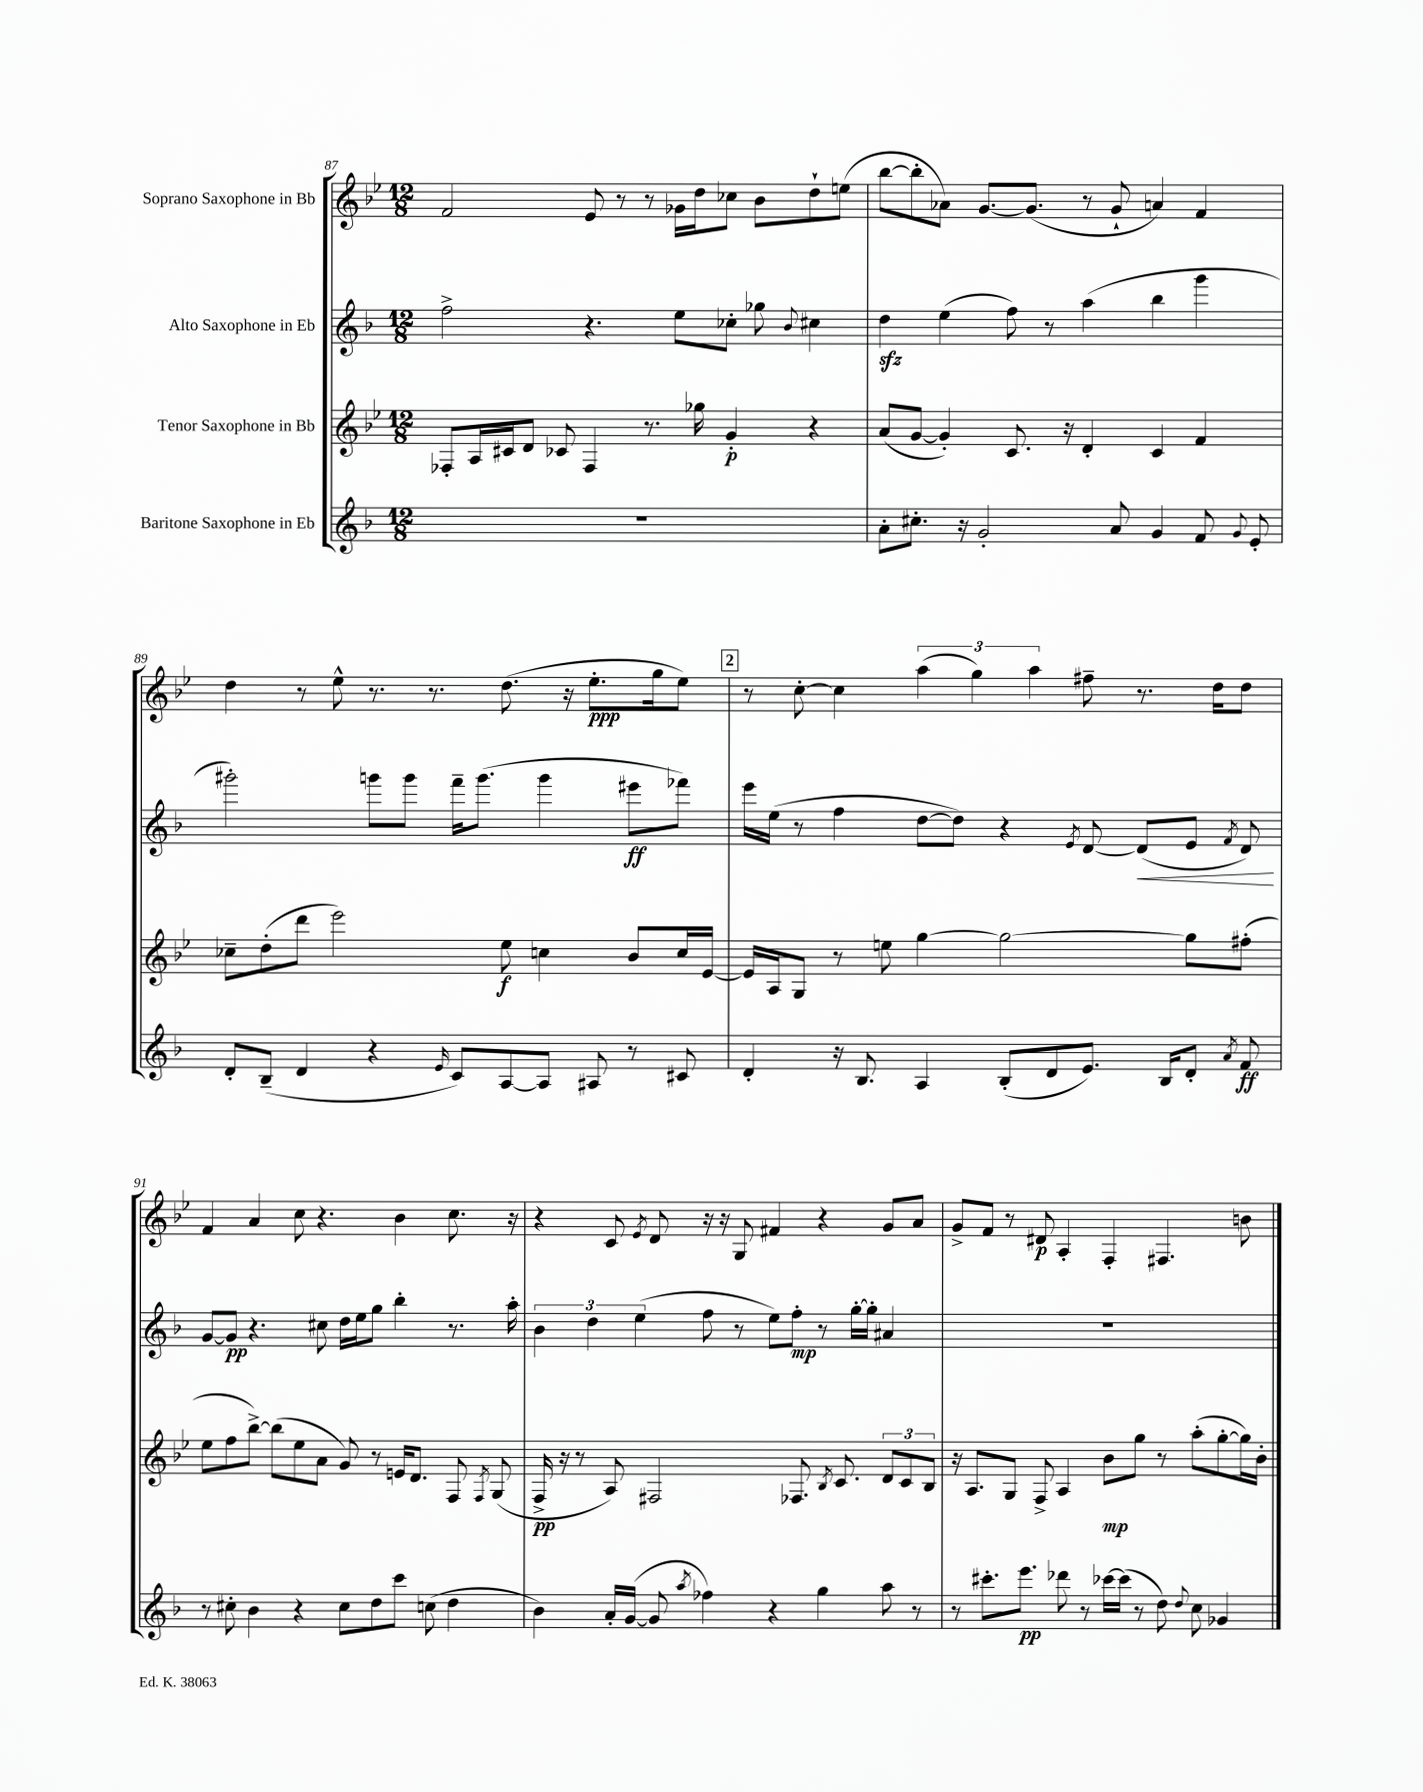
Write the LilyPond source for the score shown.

<<
\new StaffGroup <<
\new Staff = "s0" \with { instrumentName = "Soprano Saxophone in Bb" } {
    \clef treble \key bes \major \numericTimeSignature \time 12/8
    \autoBeamOff f'2 ees'8 r8 r8 ges'16[ d''16 ces''8] bes'8[ d''8-! e''8]( |
    bes''8[~ bes''8-. aes'8]) g'8.[~ g'8.]( r8 g'8-! a'4) f'4 |
    d''4 r8 ees''8-^ r8. r8. d''8.( r16 ees''8.[-.\ppp g''16 ees''8]) |
    \mark \markup { \box "2" } r8 c''8~-. c''4 \tuplet 3/2 { a''4( g''4) a''4 } fis''8-- r8. d''16[ d''8] |
    f'4 a'4 c''8 r4. bes'4 c''8. r16 |
    r4 c'8 \acciaccatura { ees'8 } d'8 r16 r16 g8 fis'4 r4 g'8[ a'8] |
    g'8[-> f'8] r8 dis'8\p a4-. f4-. fis4. b'8 \bar "|." |
}
\new Staff = "s1" \with { instrumentName = "Alto Saxophone in Eb" } {
    \clef treble \key f \major \numericTimeSignature \time 12/8
    \autoBeamOff f''2-> r4. e''8[ ces''8]-. ges''8 \appoggiatura { bes'8 } cis''4 |
    d''4\sfz e''4( f''8) r8 a''4( bes''4 g'''4 |
    gis'''2-.) g'''8[ g'''8] f'''16[-- g'''8.]( g'''4 eis'''8[\ff fes'''8]) |
    \mark \markup { \box "2" } e'''16[ e''16]( r8 f''4 d''8[~ d''8]) r4 \acciaccatura { e'8 } d'8~ d'8[\<( e'8] \acciaccatura { f'8 } d'8\!) |
    g'8[~ g'8]\pp r4. cis''8 d''16[ e''16 g''8] bes''4-. r8. a''16-. |
    \tuplet 3/2 { bes'4 d''4 e''4( } f''8 r8 e''8[) f''8]-.\mp r8 g''16[~-. g''16]-. ais'4 |
    R1. \bar "|." |
}
\new Staff = "s2" \with { instrumentName = "Tenor Saxophone in Bb" } {
    \clef treble \key bes \major \numericTimeSignature \time 12/8
    \autoBeamOff fes8[-. a16 cis'16 d'8] ces'8 fes4 r8. ges''16 g'4-.\p r4 |
    a'8[( g'8]~ g'4-.) c'8. r16 d'4-. c'4 f'4 |
    ces''8[-- d''8-.( d'''8] ees'''2) ees''8\f c''4 bes'8[ c''16 ees'16]~ |
    \mark \markup { \box "2" } ees'16[ a16 g8] r8 e''8 g''4~ g''2~ g''8[ fis''8]-.( |
    ees''8[ f''8 bes''8]~->) bes''8[( ees''8 a'8] g'8) r8 e'16[ d'8.] f8 \acciaccatura { f8 } g8( |
    f16->\pp r16 r8 a8) fis2 fes8. \acciaccatura { bes8 } c'8. \tuplet 3/2 { d'8[ c'8 bes8] } |
    r16 a8.[ g8] f8-> a4 bes'8[\mp g''8] r8 a''8[-.( g''8~-. g''16) bes'16]-. \bar "|." |
}
\new Staff = "s3" \with { instrumentName = "Baritone Saxophone in Eb" } {
    \clef treble \key f \major \numericTimeSignature \time 12/8
    \autoBeamOff R1. |
    a'8[-. cis''8.]-. r16 g'2-. a'8 g'4 f'8 \appoggiatura { g'8 } e'8-. |
    d'8[-. bes8]--( d'4 r4 \grace { e'16 } c'8[) a8~ a8] ais8 r8 cis'8 |
    \mark \markup { \box "2" } d'4-. r16 bes8. a4 bes8[-.( d'8 e'8.]) bes16[ d'8]-. \acciaccatura { a'8 } f'8\ff |
    r8 cis''8-. bes'4 r4 cis''8[ d''8 c'''8] c''8( d''4 |
    bes'4) a'16[-. g'16]~( g'8 \acciaccatura { a''8 } fes''4) r4 g''4 a''8 r8 |
    r8 cis'''8.[-. e'''8.]\pp des'''8 r8 ces'''16[~ ces'''16]( r8 d''8) \appoggiatura { d''8 } c''8 ges'4 \bar "|." |
}
>>
>>
\layout { \context { \Score currentBarNumber = #87 } }
